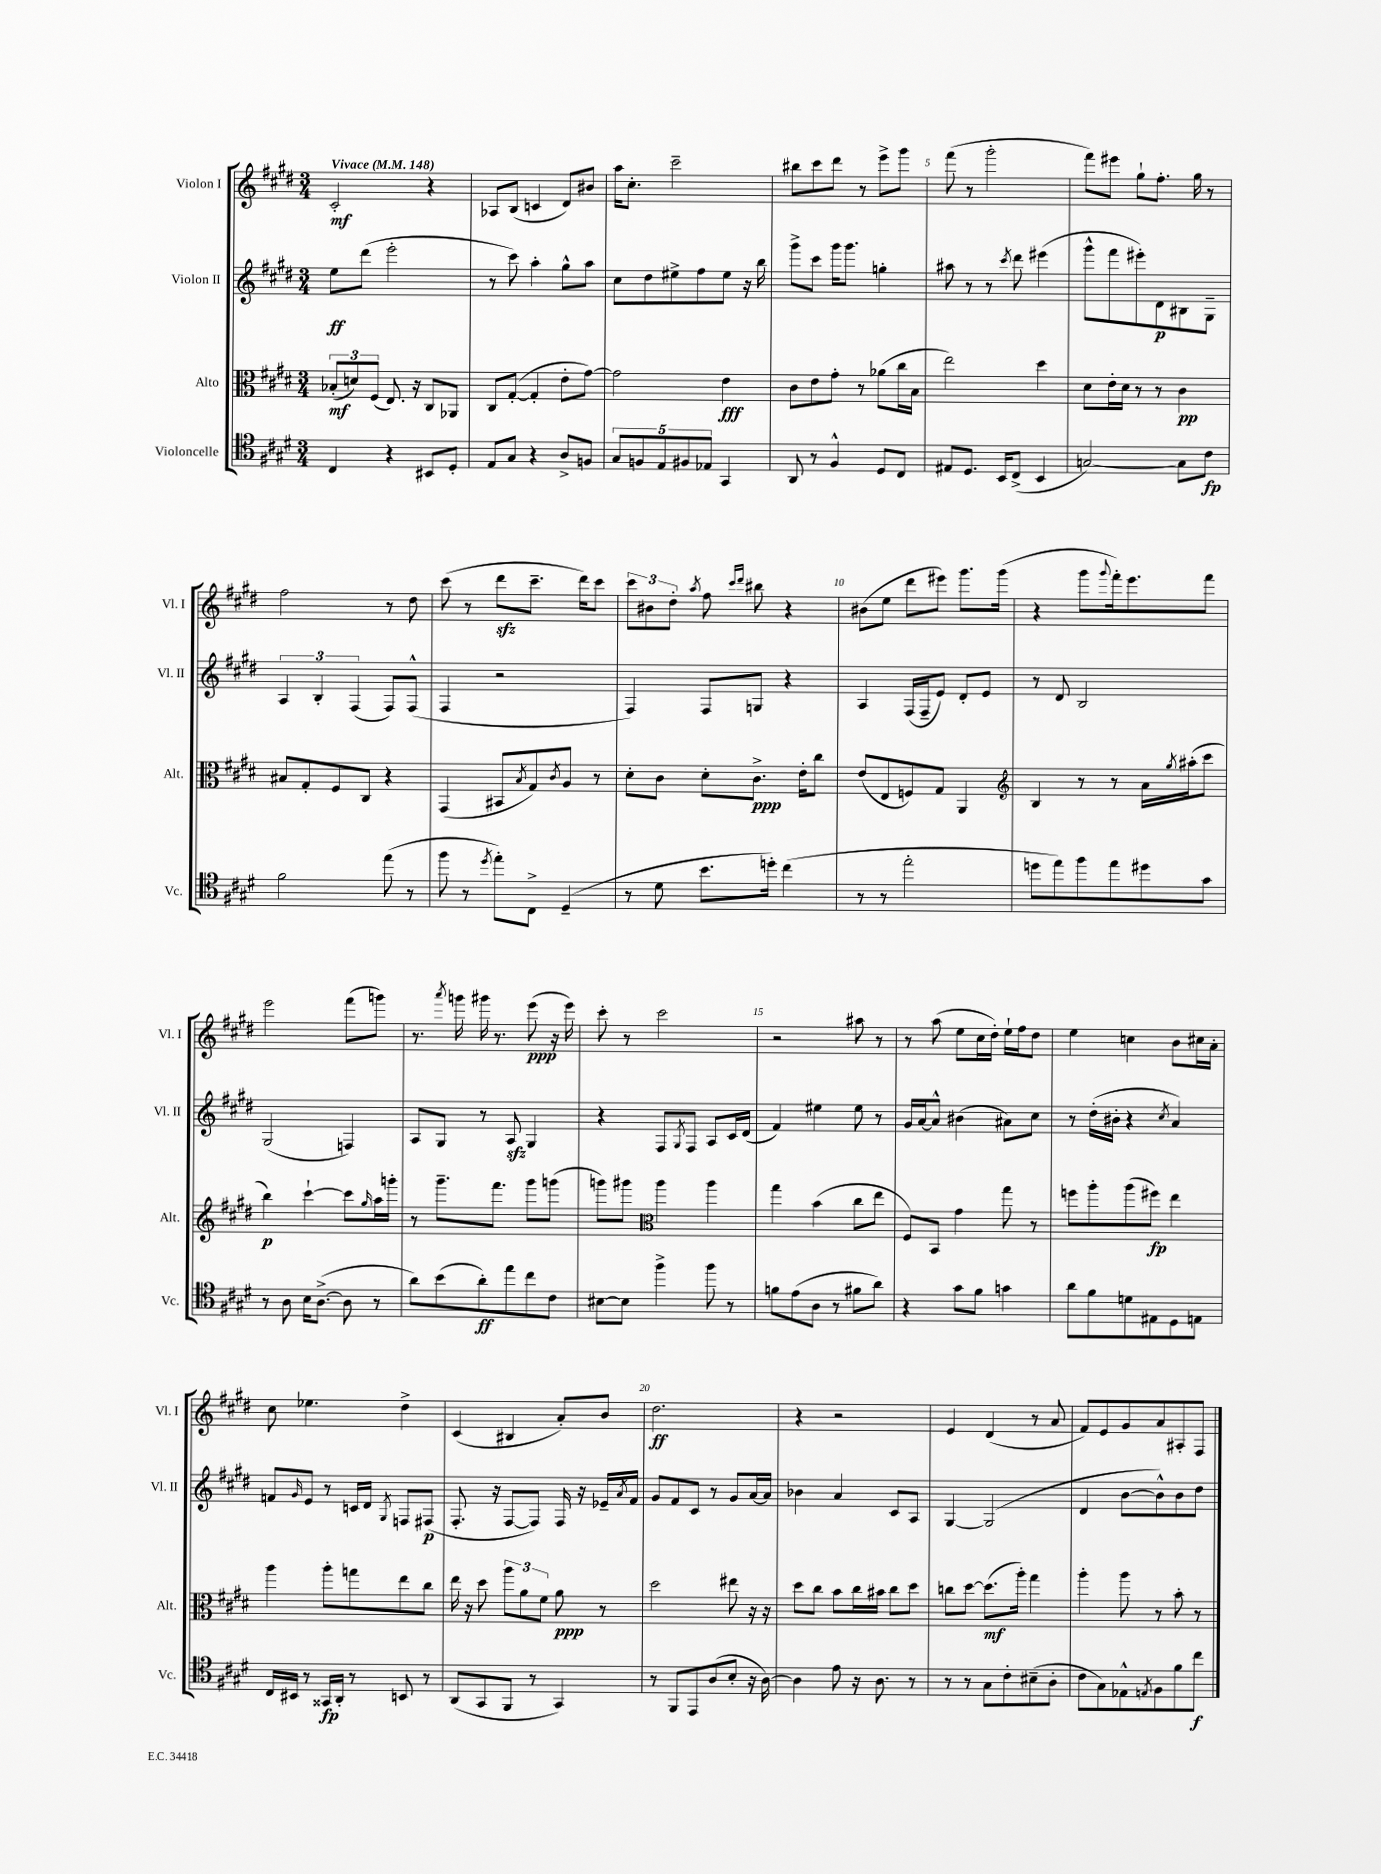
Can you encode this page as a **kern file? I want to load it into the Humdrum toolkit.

**kern	**kern	**kern	**kern
*staff4	*staff3	*staff2	*staff1
*clefC4	*clefC3	*clefG2	*clefG2
*k[f#c#g#d#]	*k[f#c#g#d#]	*k[f#c#g#d#]	*k[f#c#g#d#]
*M3/4	*M3/4	*M3/4	*M3/4
*MM148	*MM148	*MM148	*MM148
4C#/	(12B-'/L	8ee\L	2c#'/
.	12d/)	.	.
.	.	(8ddd#\J	.
.	(12F#/J	.	.
4r	8.E/)	2eee'\	.
.	16r	.	.
8BB#/L	8C#/L	.	4r
8D#'/J	8AA-/J	.	.
=	=	=	=
8E/L	8C#/L	8r	8A-/L
8G#/J	([8G#'/J	8ccc#\)	(8B/J
4r	4G#'/]	4aa'\	4c/
8A^/L	8e'\L	8gg#^^\L	8d#/L)
8F/J	[8g#\J)	8aa\J	8b#/J
=	=	=	=
10G#/L	2g#\]	8cc#\L	16aa\LK
.	.	.	8.cc#'\J
10F/	.	.	.
.	.	8dd#\	.
10E/	.	.	.
.	.	8ee#^\	2ccc#~\
10F#/	.	.	.
.	.	8ff#\	.
10E-/J	.	.	.
4GG#/	4e\	8ee#\J	.
.	.	16r	.
.	.	16bb\	.
=	=	=	=
8AA/	8c#\L	8ggg#^\L	8bb#\L
8r	8e\	8ccc#\J	8ccc#\
4F#^^/	8g#'\J	16ggg#\LK	8ddd#\J
.	.	8.ggg#\J	.
.	8r	.	8r
8D#/L	(8a-\L	4gg'\	8eee^\L
8C#/J	16cc#\L	.	8ggg#\J
.	16B\JJ	.	.
=	=	=	=
8E#/L	2ee\)	8aa#\	(8fff#\
8.D#/J	.	8r	8r
.	.	8r	2ggg#'\
16BB/LK	.	.	.
.	.	8qccc#/	.
(8C#^/J	.	8ddd#\	.
4BB/	4dd#\	(4eee#\	.
=	=	=	=
[2G/)	8d#\L	8ggg#^^\L	8fff#\L)
.	16e'\L	8fff#\	8eee#\J
.	16d#\JJ	.	.
.	8r	8eee#'\)	8gg#`\L
.	8r	8d#\	8.ff#'\J
8G\]L	4c#\	8B#\	.
.	.	.	16gg#\
8c#\J	.	8G#~\J	8r
=	=	=	=
2f#\	8B#/L	6A/	2ff#\
.	8G#'/	.	.
.	.	6B'/	.
.	8F#/	.	.
.	.	(6F#/	.
.	8C#/J	.	.
(8ee\	4r	8F#/L)	8r
8r	.	(8F#^^/J	8dd#\
=	=	=	=
8ff#\	(4GG#/	4F#/	(8ccc#\
8r	.	.	8r
8qdd#/	.	.	.
8ee'\L)	8BB#/L	2r	8ddd#\L
.	8qB/	.	.
8C#^\J	8G#/)	.	8.ccc#~\J
.	8qc#/	.	.
(4D#~/	8A/J	.	.
.	.	.	16ddd#\LK)
.	8r	.	8ccc#\J
=	=	=	=
8r	8d#'\L	4F#/)	12ccc#\L
.	.	.	12b#\
8d#\	8c#\J	.	.
.	.	.	12dd#'\J
.	.	.	8qaa/
8.b\L	8d#'\L	8F#/L	8ff#\
.	.	.	16qqccc#/LL
.	.	.	16qqddd#/JJ
.	8.c#^\J	8G/J	8bb#\
16dd'\Jk)	.	.	.
(4cc#\	.	4r	4r
.	16e'\LK	.	.
.	8cc#\J	.	.
=	=	=	=
8r	(8e/L	4A/	(8b#\L
8r	8E/	.	8ee\J
2ee'\	8F/)	(16F#/LL	8ddd#\L
.	.	16F#~/J	.
.	8G#/J	8e/J)	8eee#\J)
.	4AA/	8d#'/L	8.ggg#\L
.	.	8e/J	.
.	.	.	(16ggg#\Jk
=	=	=	=
*	*clefG2	*	*
8dd\L	4B/	8r	4r
8ee\)	.	8d#/	.
8ff#\	8r	2B/	8ggg#\L
.	.	.	8qqggg#/
8ee\	8r	.	16fff#'\k)
.	.	.	8.eee\
8dd#\	16a\LL	.	.
.	8qgg#/	.	.
.	(16aa#'\J	.	.
8g#\J	8ccc#\J	.	8fff#\J
=	=	=	=
8r	4bb\)	(2G#/	2eee\
8A\	.	.	.
16B\LK	[4ccc#`\	.	.
([8.A^\J	.	.	.
8A\]	8ccc#\]L	4F/)	(8fff#\L
.	16qqgg#/	.	.
8r	16aa\L	.	8ggg\J)
.	16ggg'\JJ	.	.
=	=	=	=
8a\L)	8r	8A/L	8.r
(8b\	8.ggg#~\L	8G#/J	.
.	.	.	8qaaa/
.	.	.	16ggg\
8a'\)	.	8r	16ggg#\
.	8.fff#\J	.	8.r
8ee\	.	8A/	.
8cc#\	8ggg#\L	4G#/	(8eee\
8c#\J	(8ggg\J	.	16r
.	.	.	16eee\)
=	=	=	=
[8B#\L	8ggg\L)	4r	8ccc#'\
8B#\]J	8ggg#\J	.	8r
*	*clefC3	*	*
4ff#^\	4aa\	8F#/L	2ccc#\
.	.	8qG#/	.
.	.	8F#/J	.
8ff#\	4aa\	8A/L	.
8r	.	16c#/L	.
.	.	(16d#/JJ	.
=	=	=	=
8f\L	4gg#\	4f#/)	2r
(8e\	.	.	.
8A\J	(4b\	4ee#\	.
8r	.	.	.
8f#\L	8cc#\L	8ee#\	8aa#\
8a\J)	8ee\J	8r	8r
=	=	=	=
4r	8F#/L)	16g#/LL	8r
.	.	[16a/J	.
.	8BB/J	8a^^/]J	(8aa\
8g#\L	4g#\	(4b#\	8ee\L
8f#\J	.	.	16cc#\L
.	.	.	16dd#'\JJ)
4g\	8gg#\	8a#\L)	16ee`\LL
.	.	.	16ff#\J
.	8r	8cc#\J	8dd#\J
=	=	=	=
8a\L	8ff\L	8r	4ee\
8f#\	8aa'\	(16dd#'\LL	.
.	.	16b#'\JJ	.
8d\	(8aa\	4r	4cc\
8E#\	8ff#\J)	.	.
.	.	8qcc#/	.
8D#\	4ee\	4a/)	8b\L
8E\J	.	.	16cc#\L
.	.	.	16a'\JJ
=	=	=	=
16C#/LL	4aa\	8f/L	8cc#\
16BB#/JJ	.	.	.
.	.	16qqg#/	.
8r	.	8e/J	4.ee-\
16GG##/LL	8aa'\L	8r	.
16AA'/JJ	.	.	.
8r	8gg\	16c/LL	.
.	.	16d#/JJ	.
.	.	8qG#/	.
8BB/	8ee\	8F/L	4dd#^\
8r	8cc#\J	(8F#/J	.
=	=	=	=
(8AA/L	16ee\	8.F#'/	(4c#/
.	16r	.	.
8GG#/	8dd#\	.	.
.	.	16r	.
8FF#/J	12aa\L	[8F#/L	4B#/
.	12a\	.	.
8r	.	8F#/]J)	.
.	12f#\J	.	.
4GG#/)	8a\	16F#/	8a'/L)
.	.	16r	.
.	8r	16e-~/LL	8b/J
.	.	8qa/	.
.	.	16f#/JJ	.
=	=	=	=
8r	2dd#\	8g#/L	2.dd#\
8FF#/L	.	8f#/	.
8EE/	.	8c#/J	.
(8A/	.	8r	.
8B'/J	8ee#\	8g#/L	.
16r	16r	[16a/L	.
[16A\)	16r	16a/]JJ	.
=	=	=	=
4A\]	8dd#\L	4b-\	4r
.	8cc#\J	.	.
8e\	8b\L	4a/	2r
16r	16cc#\L	.	.
8.A\	16b#\JJ	.	.
.	8cc#\L	8c#/L	.
8r	8dd#\J	8A/J	.
=	=	=	=
8r	8cc\L	[4G#/	4e/
8r	[8dd#\J	.	.
8G#\L	(8.dd#\]L	(2G#/]	(4d#/
8c#'\	.	.	.
.	16aa'\Jk)	.	.
(8B#~\	4gg#\	.	8r
8A'\J	.	.	8a/
=	=	=	=
8c#\L	4aa'\	4d#/	8f#/L)
8G#\)	.	.	8e/
8E-^^\	8aa\	[8b\L	8g#/
8qE/	.	.	.
8F#\	8r	8b^^\])	8a/
8f#\	8b'\	8b\	8A#'/
8cc#\J	8r	8dd#\J	8F#/J
==	==	==	==
*-	*-	*-	*-
